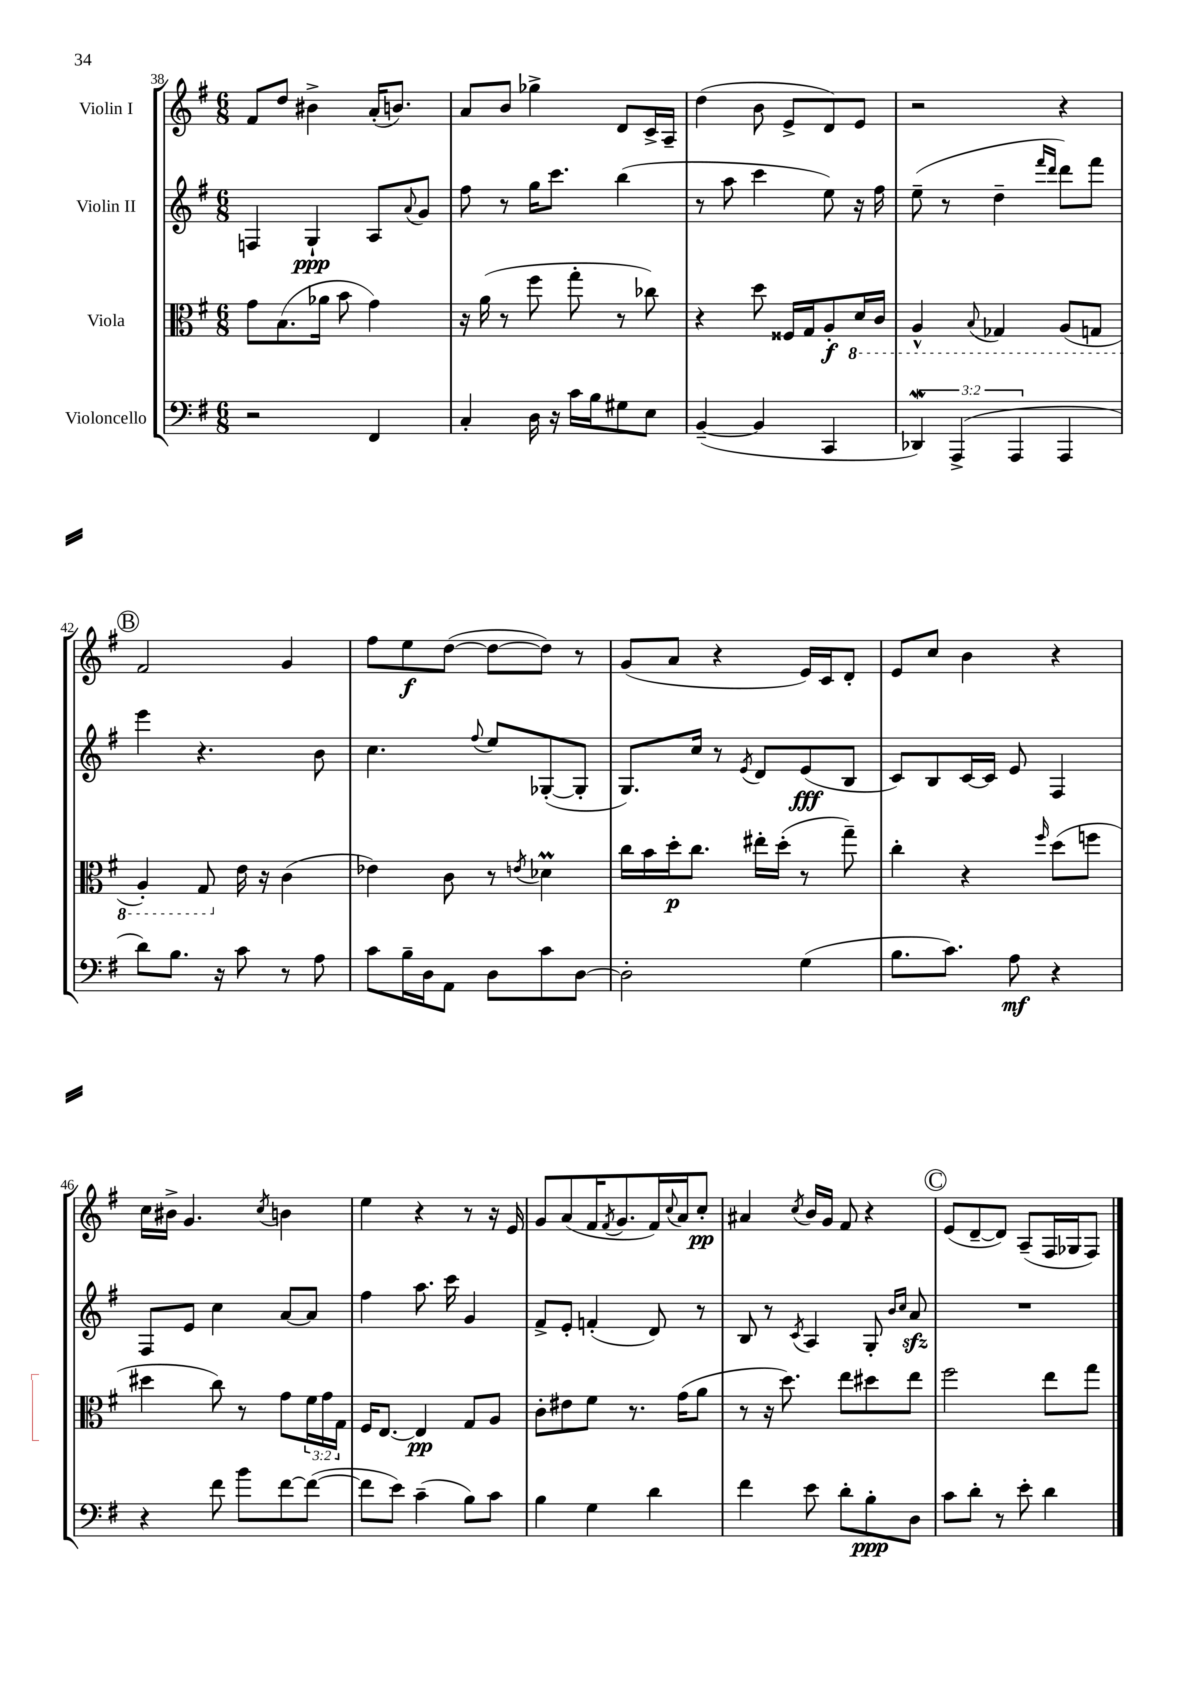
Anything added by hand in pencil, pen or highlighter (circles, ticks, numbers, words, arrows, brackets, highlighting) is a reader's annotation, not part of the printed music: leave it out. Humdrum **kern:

**kern	**kern	**kern	**kern
*staff4	*staff3	*staff2	*staff1
*clefF4	*clefC3	*clefG2	*clefG2
*k[f#]	*k[f#]	*k[f#]	*k[f#]
*M6/8	*M6/8	*M6/8	*M6/8
2r	8g\L	4F/	8f#/L
.	(8.B\	.	8dd/J
.	.	4G`/	4b#^\
.	16a-\Jk	.	.
.	8b\	.	.
4FF#/	4g\)	8A/L	(16a'/LK
.	.	.	8.b/J)
.	.	8qqa/	.
.	.	8g/J	.
=	=	=	=
4C'/	16r	8ff#\	8a/L
.	(16a\	.	.
.	8r	8r	8b/J
16D\	8ff#\	16gg\LK	4gg-^\
16r	.	8.ccc\J	.
16c\LL	8gg'\	.	.
16B\J	.	.	.
8G#\	8r	(4bb\	8d/L
8E\J	8cc-\)	.	16c^/L
.	.	.	16A~/JJ
=	=	=	=
([4BB~/	4r	8r	(4dd\
.	.	8aa\	.
4BB/]	8dd\	4ccc\	8b\
.	16F##/LL	.	8e^/L
.	16G/J	.	.
4CC/	8A'/	8ee\)	8d/)
.	16D/L	16r	8e/J
.	16C/JJ	16ff#\	.
=	=	=	=
6DD-/)	4AA^^/	(8ee~\	2r
.	.	8r	.
(6AAA^/	.	.	.
.	8qqBB/	.	.
.	4GG-/	4dd~\	.
6AAA/	.	.	.
.	.	16qqfff#/LL	.
.	.	16qqddd/JJ	.
4AAA/	(8AA/L	8ddd\L)	4r
.	8GG/J	8fff#\J	.
=	=	=	=
8d\L)	4AA'/)	4eee\	2f#/
8.B\J	.	.	.
.	8GG/	4.r	.
16r	.	.	.
8c\	16e\	.	.
.	16r	.	.
8r	(4c\	.	4g/
8A\	.	8b\	.
=	=	=	=
8c\L	4e-\)	4.cc\	8ff#\L
16B~\L	.	.	8ee\
16D\J	.	.	.
8AA\J	8c\	.	([8dd\J
.	.	8qqff#/	.
8D\L	8r	8ee/L	8dd\_L
.	8qe/	.	.
8c\	4d-\	([8G-'/	8dd\]J)
[8D\J	.	8G-'/]J	8r
=	=	=	=
2D'\]	16cc\LL	8.G/L)	(8g/L
.	16b\	.	.
.	16dd'\J	.	8a/J
.	8.cc\J	16cc/Jk	.
.	.	8r	4r
.	.	8qe/	.
.	16ee#'\LL	8d/L	.
.	(16dd'\JJ	.	.
(4G\	8r	(8e/	16e/LL)
.	.	.	16c/J
.	8gg~\)	8B/J	8d'/J
=	=	=	=
8.B\L	4cc'\	8c/L)	8e/L
.	.	8B/	8cc/J
8.c\J)	.	.	.
.	4r	[16c/L	4b\
.	.	16c/]JJ	.
8A\	.	8e/	.
.	16qqff#/	.	.
4r	(8dd\L	4F#/	4r
.	8ff\J	.	.
=	=	=	=
4r	4dd#\	8F#/L	16cc\LL
.	.	.	16b#^\JJ
.	.	8e/J	4.g/
8f#\	8cc\)	4cc\	.
8b\L	8r	.	.
.	.	.	8qcc/
[8f#\	8g\L	[8a/L	4b\
(8f#\_J	24f#\L	8a/]J	.
.	24g\	.	.
.	24G\JJ	.	.
=	=	=	=
8f#\]L	16F#/LK	4ff#\	4ee\
.	[8.E/J	.	.
8e\J)	.	.	.
(4c~\	4E/]	8.aa\	4r
.	.	16ccc\	.
8B\L)	8G/L	4g/	8r
8c\J	8A/J	.	16r
.	.	.	16e/
=	=	=	=
4B\	8c'\L	8f#^/L	8g/L
.	8e#\	8e'/J	(8a/
4G\	8f#\J	(4f'/	16f#/K
.	.	.	8qf#/
.	.	.	8.g/
.	8.r	.	.
4d\	.	8d/)	16f#/L)
.	.	.	8qqcc/
.	(16g\LK	.	16a/J
.	8a\J	8r	8cc'/J
=	=	=	=
4f#\	8r	8B/	4a#/
.	16r	8r	.
.	8.dd\)	.	.
.	.	8qc/	8qcc/
8e\	.	4A/	16b/LL
.	.	.	16g/JJ
8d'\L	8ee\L	.	8f#/
8B'\	8dd#\	8G'/	4r
.	.	16qqb/LL	.
.	.	16qqcc/JJ	.
8D\J	8ee\J	8a/	.
=	=	=	=
8c\L	2ff#\	2.r	(8e/L
8d'\J	.	.	[8d~/
8r	.	.	8d/]J)
8e'\	.	.	(8A~/L
4d\	8ee\L	.	16F#/L
.	.	.	16G-/J
.	8gg\J	.	8F#/J)
==	==	==	==
*-	*-	*-	*-
